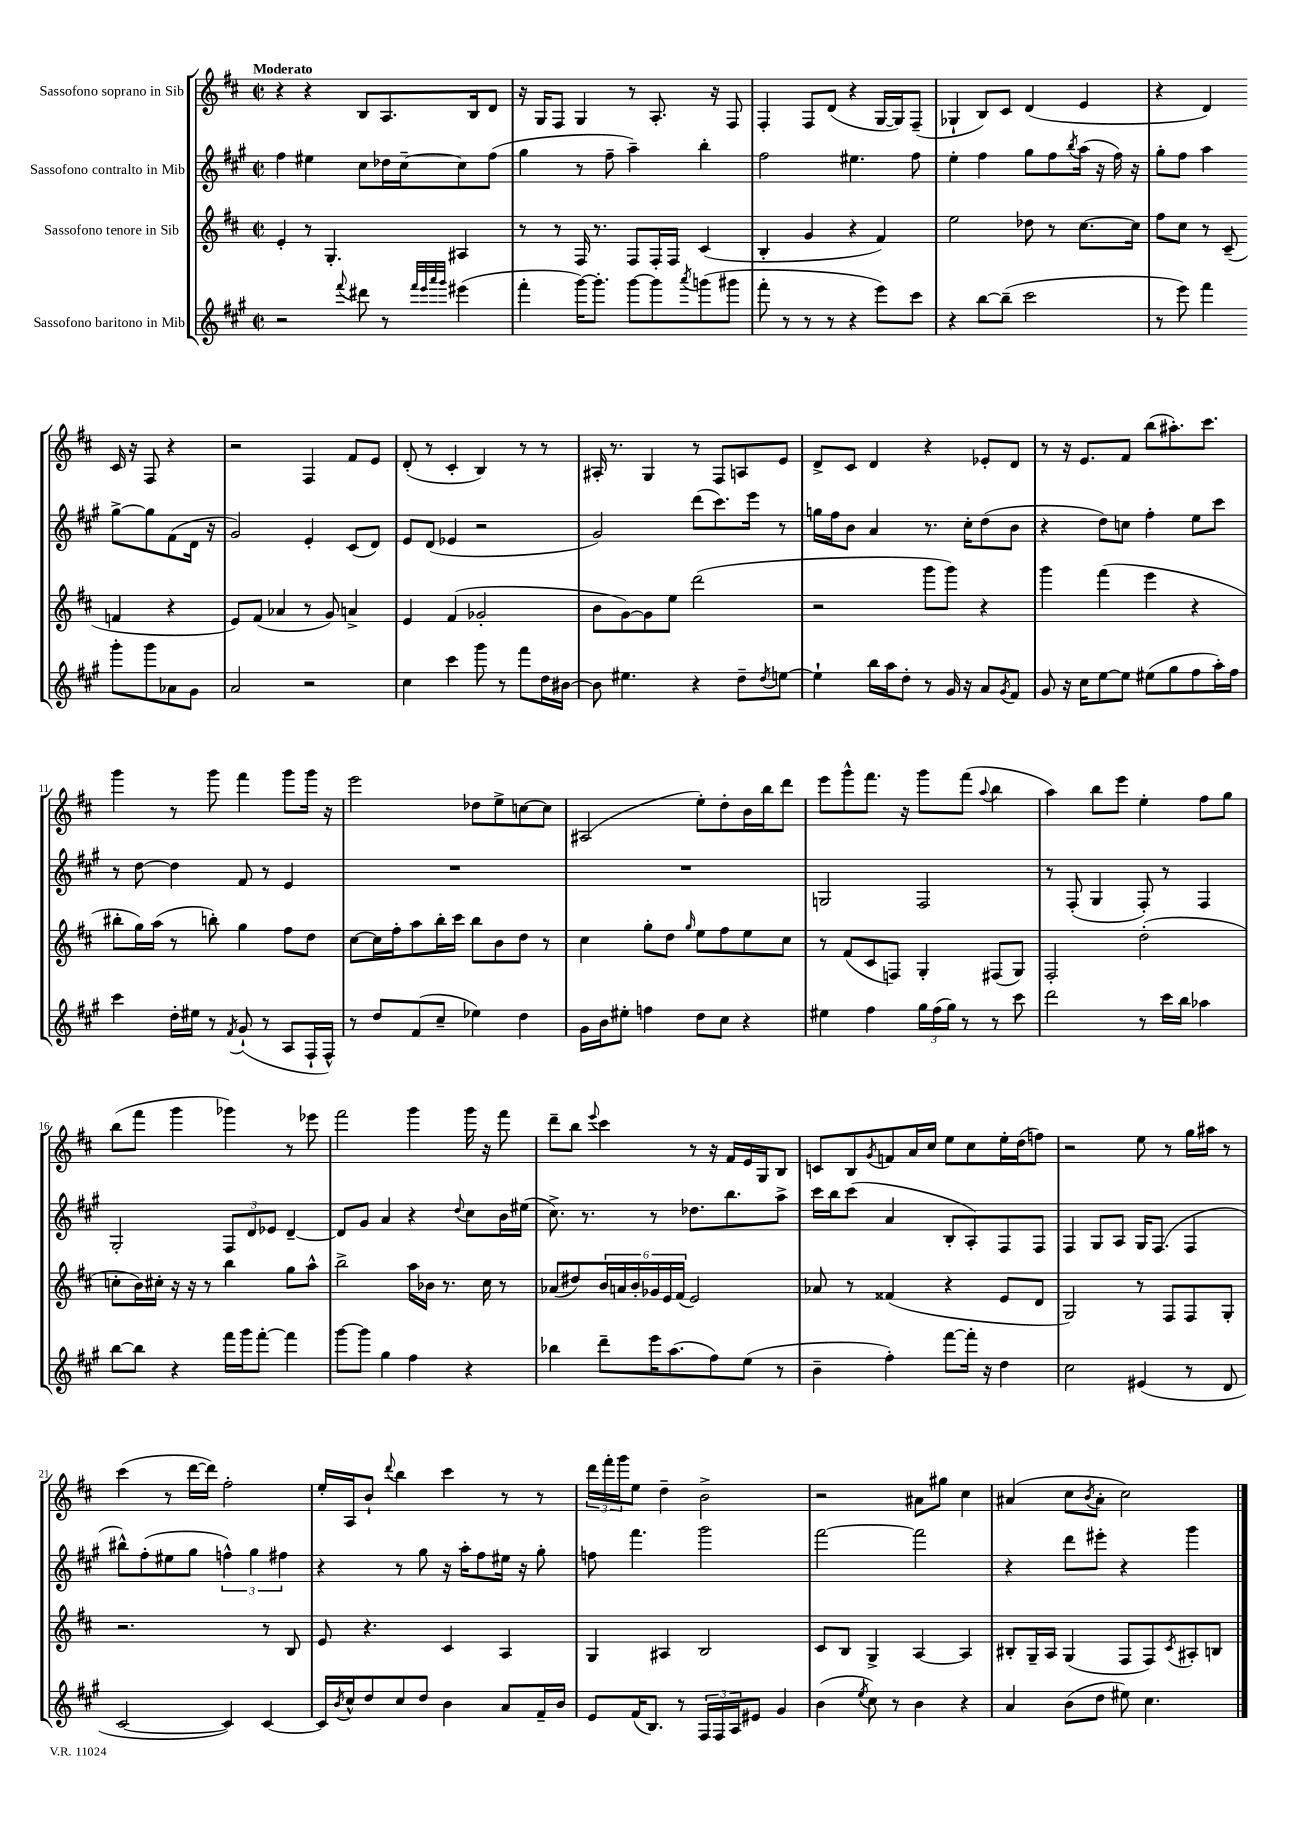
<<
\new StaffGroup <<
\new Staff = "s0" \with { instrumentName = "Sassofono soprano in Sib" } {
    \clef treble \key d \major \defaultTimeSignature \time 2/2 \tempo "Moderato"
    r4 r4 b8 a8. b16 d'8 |
    r16 g16 fis8 g4 r8 a8.-. r16 fis8 |
    fis4-. fis8 d'8( r4 g16~ g16) fis8--( |
    ges4-! b8) cis'8 d'4( e'4 |
    r4 d'4) cis'16 r16 fis8 r4 |
    r2 fis4 fis'8 e'8 |
    d'8-.( r8 cis'4-. b4) r8 r8 |
    ais16-. r8. g4 r8 fis8 a8 e'8 |
    d'8-> cis'8 d'4 r4 ees'8-. d'8 |
    r8 r16 e'8. fis'8 b''8( ais''8.-.) cis'''8. |
    g'''4 r8 g'''8 fis'''4 g'''8 g'''16 r16 |
    e'''2 des''8 e''8-> c''8~ c''8 |
    ais2( e''8-.) d''8-. b'16 b''16 d'''8 |
    e'''8 g'''8-^ fis'''8. r16 g'''8 fis'''8( \appoggiatura { a''8 } b''4 |
    a''4) b''8 e'''8 e''4-. fis''8 g''8 |
    b''8( fis'''8 g'''4 ges'''4) r8 ees'''8 |
    fis'''2 g'''4 g'''16 r16 fis'''8 |
    d'''8-- b''8 \appoggiatura { e'''8 } cis'''4 r8 r16 fis'16 e'16 g16 b8 |
    c'8 b8 \acciaccatura { g'8 } f'8 a'16 cis''16 e''8 cis''8 e''16-. d''16( f''8) |
    r2 e''8 r8 g''16 ais''16 r8 |
    cis'''4( r8 d'''16~ d'''16) fis''2-. |
    e''16-. a16 b'8-! \appoggiatura { d'''8 } b''4 cis'''4 r8 r8 |
    \tuplet 3/2 { d'''16 fis'''16-. g'''16 } e''8 d''4-- b'2-> |
    r2 ais'8 gis''8 cis''4 |
    ais'4( cis''8 \acciaccatura { b'8 } ais'8-. cis''2) \bar "|." |
}
\new Staff = "s1" \with { instrumentName = "Sassofono contralto in Mib" } {
    \clef treble \key a \major \defaultTimeSignature \time 2/2
    fis''4 eis''4 cis''8 des''16 cis''16~-- cis''8 fis''8( |
    gis''4 r8 fis''8-- a''4--) b''4-. |
    fis''2 eis''4. fis''8 |
    e''4-. fis''4 gis''8 fis''8 \acciaccatura { b''8 } a''16( r16 fis''16) r16 |
    gis''8-. fis''8 a''4 gis''8~-> gis''8 fis'8( d'16 r16 |
    gis'2) e'4-. cis'8( d'8) |
    e'8 d'8( ees'4 r2 |
    gis'2) d'''8( cis'''8.) e'''16 r8 |
    g''16 fis''16 b'8 a'4 r8. cis''16-. d''8( b'8 |
    r4 d''8) c''8 fis''4-. e''8 cis'''8 |
    r8 d''8~ d''4 fis'8 r8 e'4 |
    R1 |
    R1 |
    g2 fis2 |
    r8 fis8-.( gis4 fis8-.) r8 fis4 |
    gis2-. \tuplet 3/2 { fis8 d'8 ees'8 } d'4~-- |
    d'8 gis'8 a'4 r4 \appoggiatura { d''8 } cis''8 b'16 eis''16( |
    cis''8.->) r8. r8 des''8. b''8. a''8-> |
    cis'''16 b''16 cis'''8( a'4 b8-. a8-.) fis8 fis8 |
    fis4 gis8 a8 gis16 fis8.( fis4 |
    bis''8-^) fis''8-.( eis''8 gis''8 \tuplet 3/2 { f''4-^) gis''4 fis''4 } |
    r4 r8 gis''8 r16 a''16-. fis''8 eis''16 r16 gis''8-. |
    f''8 fis'''4. gis'''2 |
    fis'''2~ fis'''2 |
    r4 d'''8 eis'''8-. r4 gis'''4 \bar "|." |
}
\new Staff = "s2" \with { instrumentName = "Sassofono tenore in Sib" } {
    \clef treble \key d \major \defaultTimeSignature \time 2/2
    e'4-. r8 g4.-. ais4 |
    r8 r8 fis16 r8. fis8 fis16-. fis16 cis'4( |
    b4-. g'4 r4 fis'4) |
    e''2 des''8 r8 cis''8.~ cis''16 |
    fis''8 cis''8 r8 cis'8--( f'4 r4 |
    e'8) fis'8( aes'4 r8 g'8) a'4-> |
    e'4 fis'4( ges'2-. |
    b'8 g'8~) g'8 e''8 d'''2( |
    r2 g'''8 g'''8) r4 |
    g'''4 fis'''4( e'''4 r4 |
    bis''8-. g''16) a''16( r8 b''8-.) g''4 fis''8 d''8 |
    cis''8~ cis''16 fis''16-. a''8 b''16-. cis'''16 b''8 b'8 d''8 r8 |
    cis''4 g''8-. d''8 \grace { g''16 } e''8 fis''8 e''8 cis''8 |
    r8 fis'8( cis'8 f8) g4-. fis8( g8) |
    fis2-. d''2-.( |
    c''8-. b'16) cis''16-. r16 r16 r8 b''4 g''8 a''8-^ |
    b''2-> a''16 bes'16 r8. cis''16 r8 |
    aes'8( dis''8) \tuplet 6/4 { b'16 a'16 b'16-. ges'16 e'16 fis'16( } e'2) |
    aes'8 r8 fisis'4( r4 e'8 d'8 |
    g2) r8 fis8 fis8 g8-. |
    r2. r8 b8 |
    e'8 r4. cis'4 a4 |
    g4 ais4 b2 |
    cis'8 b8 g4-> a4~ a4 |
    bis8-. g16-- a16 g4( fis8 fis8) \acciaccatura { cis'8 } ais8-. b8 \bar "|." |
}
\new Staff = "s3" \with { instrumentName = "Sassofono baritono in Mib" } {
    \clef treble \key a \major \defaultTimeSignature \time 2/2
    r2 \appoggiatura { fis'''8 } dis'''8 r8 \grace { fis'''32 e'''32 a'''32 gis'''32 } eis'''4( |
    fis'''4-. gis'''16~) gis'''8.-. gis'''8~ gis'''8 \acciaccatura { a'''8 } g'''8( gis'''8 |
    fis'''8-. r8 r8 r8 r4 e'''8) cis'''8 |
    r4 b''8~ b''8--( cis'''2 |
    r8 e'''8) fis'''4 gis'''8-. gis'''8 aes'8 gis'8 |
    a'2 r2 |
    cis''4 cis'''4 gis'''8 r8 fis'''8 d''16 bis'16~ |
    bis'8 eis''4. r4 d''8-- \acciaccatura { d''8 } e''8~ |
    e''4-! b''16 a''16 d''8-. r8 gis'16 r16 a'8 \acciaccatura { gis'8 } fis'8 |
    gis'8 r16 cis''16 e''8~ e''8 eis''8( gis''8 fis''8 a''16-.) fis''16 |
    cis'''4 d''16-. eis''16 r8 \acciaccatura { fis'8 } gis'8-!( r8 a8 fis16-! fis16-^) |
    r8 d''8 fis'8( cis''8-- ees''4) d''4 |
    gis'16 b'16 eis''8-. f''4 d''8 cis''8 r4 |
    eis''4 fis''4 \tuplet 3/2 { gis''16 fis''16( gis''16) } r8 r8 cis'''8 |
    d'''2 r8 cis'''16 b''16 aes''4 |
    b''8~ b''8 r4 fis'''16 gis'''16 fis'''8~-. fis'''4 |
    gis'''8~ gis'''8 gis''4 fis''4 r4 |
    bes''4 d'''8-- e'''16 a''8.( fis''8) e''8( r8 |
    b'4-- fis''4-.) fis'''8~ fis'''16-. r16 d''4 |
    cis''2 eis'4( r8 d'8 |
    cis'2~ cis'4) cis'4~ |
    cis'16 \acciaccatura { b'8 } cis''16-^ d''8 cis''8 d''8 b'4 a'8 fis'16-- b'16 |
    e'8 fis'16( b8.) r8 \tuplet 3/2 { fis16 fis16 a16 } eis'8 gis'4 |
    b'4( \acciaccatura { e''8 } cis''8) r8 b'4 r4 |
    a'4 b'8( d''8 eis''8) cis''4. \bar "|." |
}
>>
>>
